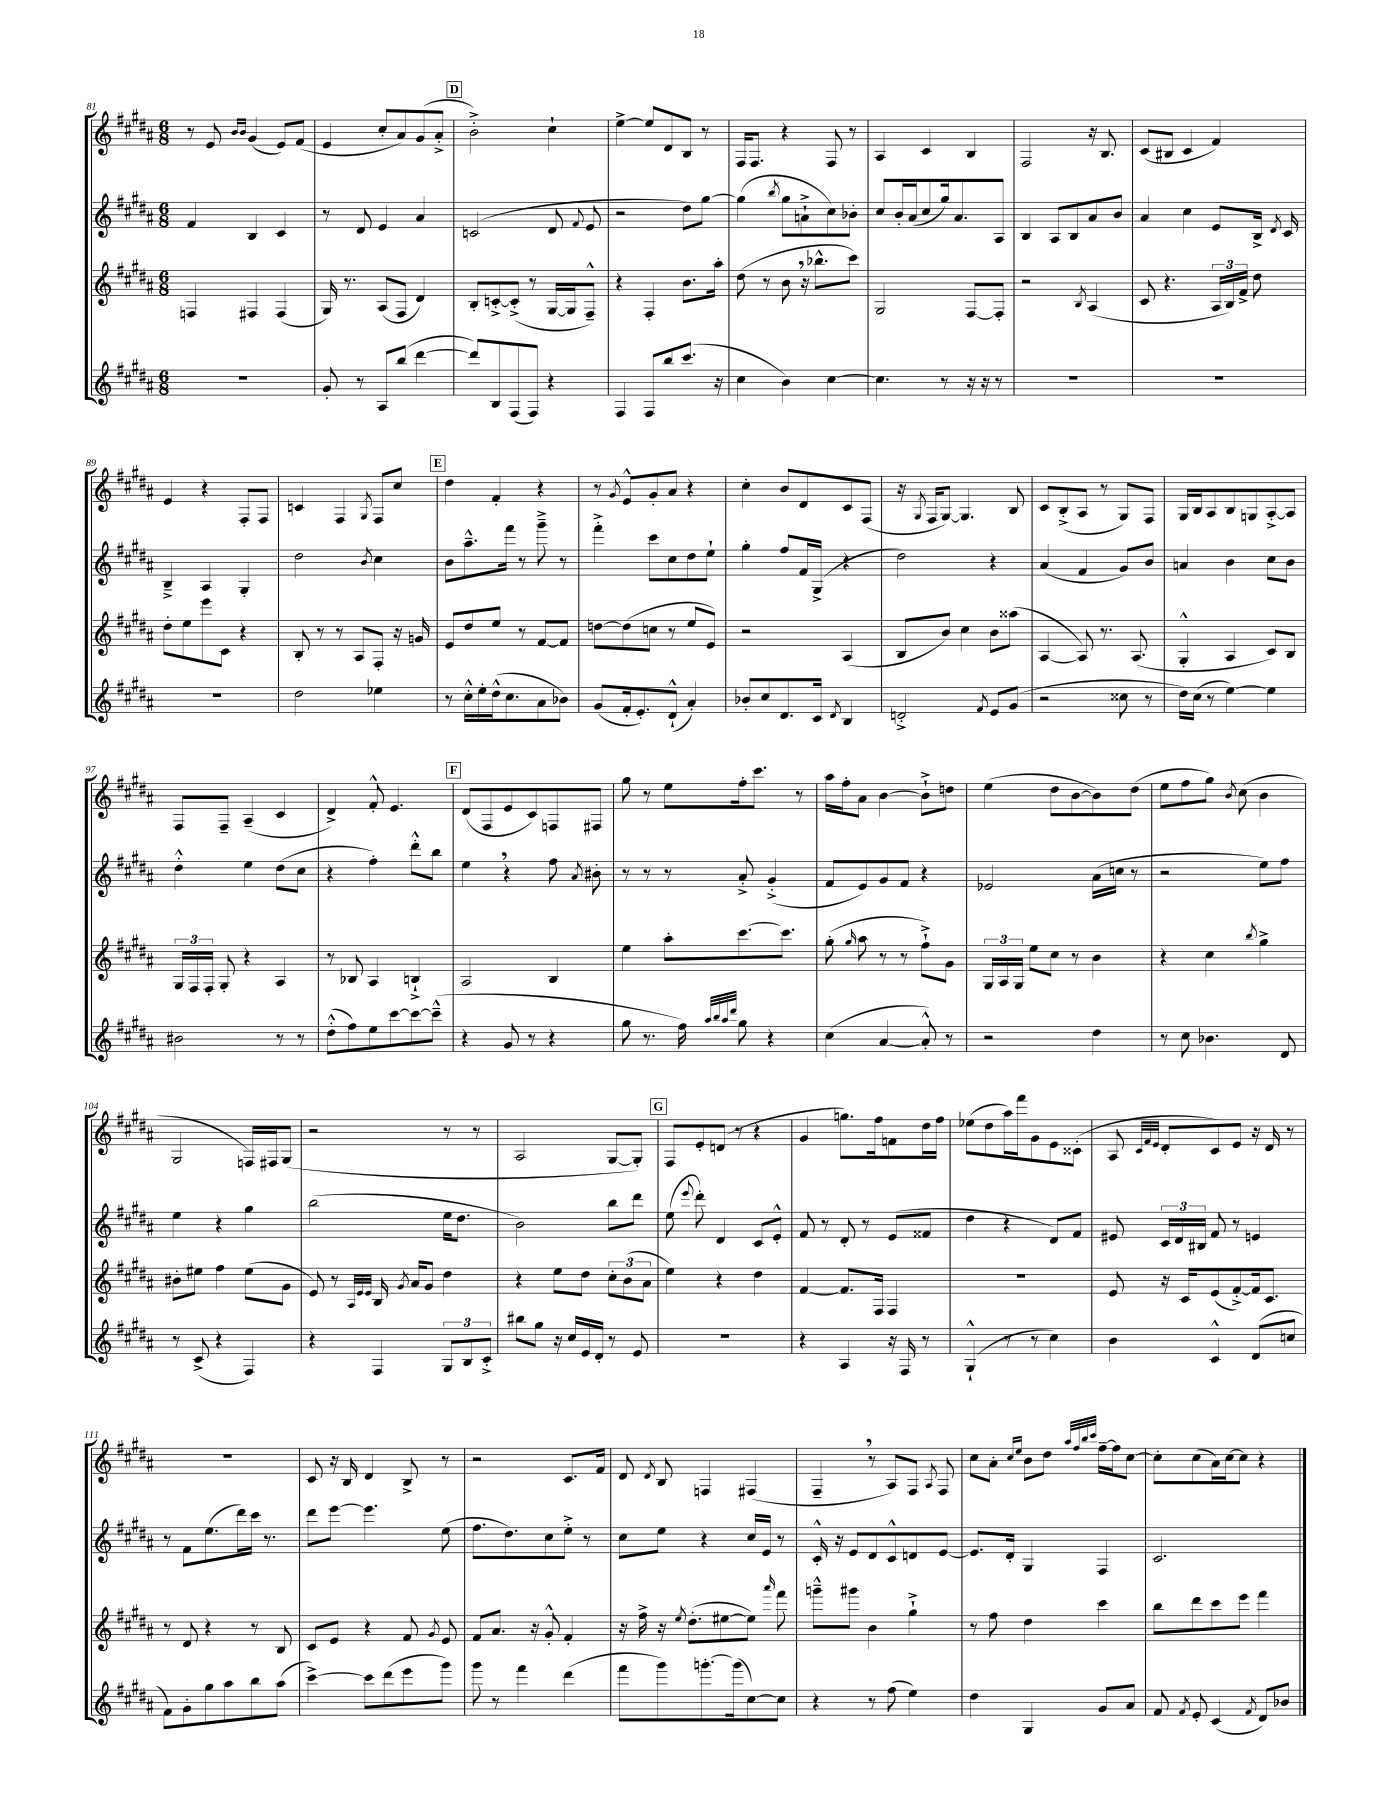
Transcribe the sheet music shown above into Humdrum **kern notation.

**kern	**kern	**kern	**kern
*staff4	*staff3	*staff2	*staff1
*clefG2	*clefG2	*clefG2	*clefG2
*k[f#c#g#d#a#]	*k[f#c#g#d#a#]	*k[f#c#g#d#a#]	*k[f#c#g#d#a#]
*M6/8	*M6/8	*M6/8	*M6/8
2.r	4F	4f#	8r
.	.	.	8e
.	.	.	16qqb
.	.	.	16qqb
.	4F#	4B	(4g#
.	(4F#	4c#	8e)
.	.	.	(8f#
=	=	=	=
8g#'	16G#)	8r	4e
.	8.r	.	.
8r	.	8d#	.
8A#	(8A#	4e	8cc#'
(8bb	8F#	.	8a#)
[4ddd#	4d#)	4a#	(8g#
.	.	.	8a#'^
=	=	=	=
8ddd#])	8B'	(2c	2b'^)
8B	[8c'^	.	.
(8F#	(8c'^]	.	.
8F#)	8r	.	.
4r	[16G#	8d#	4cc#`
.	16G#]	.	.
.	.	8qqf#	.
.	8F#~^^)	8e	.
=	=	=	=
4F#	4r	2r	[4ee^
8F#	4F#'	.	8ee]
8bb	.	.	8d#
(8.ccc#	8.b	8dd#)	8B
.	.	[8gg#	8r
16r	16aa#'	.	.
=	=	=	=
4cc#	(8dd#	(4gg#]	16F#
.	.	.	8.F#
.	8r	.	.
.	.	8qbb	.
4b)	8b	8gg#	4r
.	16r	8a`^	.
.	8.bb-^^	.	.
[4cc#	.	8cc#)	8F#
.	8ccc#)	8b-'	8r
=	=	=	=
4.cc#]	2G#	8cc#	4A#
.	.	16b'	.
.	.	(16a#	.
.	.	8cc#	4c#
8r	.	16gg#)	.
.	.	8.a#	.
16r	[8F#	.	4B
16r	.	.	.
8r	8F#']	8A#	.
=	=	=	=
2.r	2r	4B	2F#
.	.	8A#	.
.	.	8B	.
.	8qB	.	.
.	(4A#	8a#	16r
.	.	.	8.B
.	.	8b	.
=	=	=	=
2.r	8c#	4a#	(8c#
.	4.r	.	8B#
.	.	4cc#	4c#
.	24A#	8e	4f#)
.	24B)	.	.
.	24f#^	.	.
.	8dd#	16B^	.
.	.	8qd#	.
.	.	16c#	.
=	=	=	=
2.r	8dd#'	4B~^	4e
.	8ee	.	.
.	8eee	4A#	4r
.	8c#	.	.
.	4r	4G#'	8F#'
.	.	.	8F#
=	=	=	=
2dd#	8B'	2dd#	4c
.	8r	.	.
.	8r	.	4F#
.	8A#	.	.
.	.	8qb	8qG#
4ee-	8F#'	4cc#	8F#
.	16r	.	8cc#
.	16g	.	.
=	=	=	=
8r	8e	8b	4dd#
16cc#'^^	8dd#	8.aa#~^^	.
16ee'	.	.	.
(16dd#^^	8ee	.	4f#'
8.cc#	.	16fff#	.
.	8r	8r	.
8a#	[8f#	8ggg#~^	4r
8b-)	8f#]	8r	.
=	=	=	=
(8g#	[8dd	4fff#'^	8r
.	.	.	8qg#
16f#'	(8dd]	.	8e^^
8.e')	.	.	.
.	8cc	8ccc#	8g#'
(8d#`^^	8r	8cc#	8a#
4a#')	8ee	8dd#	4r
.	8e)	8ee`	.
=	=	=	=
8b-'	2r	4gg#'	4cc#'
8cc#	.	.	.
8.d#	.	8ff#	8b
.	.	16f#	8d#
16c#	.	(16G#^	.
8qd#	.	.	.
4B	(4A#	4r	8c#
.	.	.	(8F#
=	=	=	=
2d'^	8B	2dd#)	16r
.	.	.	8qG#
.	.	.	16F#
.	8b)	.	[8G#)
.	4cc#	.	4.G#]
8qf#	.	.	.
8e	8b	4r	.
(8g#	(8aa##	.	8B
=	=	=	=
2r	[4A#	(4a#	8c#
.	.	.	(8B'^
.	8A#])	4f#	8A#
.	8.r	.	8r
8cc##	.	8g#)	8G#)
.	(8.A#	.	.
8r	.	8b	8F#
=	=	=	=
16dd#)	4G#'^^	4a	16G#
(16cc#	.	.	16B
8r	.	.	8A#
[4ee)	4A#	4b	8B
.	.	.	8G
4ee]	8c#)	8cc#	[8A#'^
.	8B	8b	8A#]
=	=	=	=
2b#	24G#	4dd#'^^	8F#
.	24F#	.	.
.	24F#'	.	.
.	8G#'	.	8F#~
.	4r	4ee	(4A#~
8r	4A#	(8dd#	4c#
8r	.	8cc#	.
=	=	=	=
(8dd#'^^	8r	4r	4d#^)
8ff#)	8B-	.	.
8ee	4A#	4ff#')	8f#'^^
[8ccc#	.	.	4.e
8ccc#_	4B`^	8ddd#'^^	.
(8ccc#~^^]	.	8bb	.
=	=	=	=
4r	2A#	4ee	(8d#
.	.	.	8F#
8g#	.	4r	8e
8r	.	.	8c#)
4r	4B	8ff#	8F
.	.	8qa#	.
.	.	8b#'	8F#
=	=	=	=
8gg#	4ee	8r	8gg#
8.r	.	8r	8r
.	8aa#'	8r	8ee
16ff#)	.	.	.
32qqaa#	.	.	.
32qqbb	.	.	.
32qqaa#	.	.	.
32qqddd#	.	.	.
8gg#	[8.ccc#	8a#'^	16ff#'
.	.	.	8.ccc#
4r	.	(4g#'^	.
.	8.ccc#]	.	.
.	.	.	8r
=	=	=	=
(4cc#	(8gg#'	8f#	16aa#
.	.	.	16ff#'
.	16qqgg#	.	.
.	8aa#	8e)	8a#
[4a#	8r	8g#	[4b
.	8r	8f#	.
8a#'^^])	8ff#`^)	4r	8b`^]
8r	8g#	.	8dd
=	=	=	=
2r	24G#	2e-	(4ee
.	24A#	.	.
.	24G#	.	.
.	8ee	.	.
.	8cc#	.	8dd#
.	8r	.	[8b
4dd#	4b	(16a#	8b])
.	.	16cc	.
.	.	8r	(8dd#
=	=	=	=
8r	4r	2r	8ee
8cc#	.	.	8ff#
4.b-	4cc#	.	8gg#)
.	.	.	8qb
.	.	.	(8cc#
.	8qbb	.	.
.	4gg#^	8ee)	4b
8d#	.	8ff#	.
=	=	=	=
8r	8b#'	4ee	2G#
(8c#^	8ee#	.	.
4r	4ff#	4r	.
4F#)	(8ee#	4gg#	16F)
.	.	.	16F#
.	8g#	.	(8G#
=	=	=	=
4r	8e)	(2bb	2r
.	8r	.	.
.	32qqA#	.	.
.	32qqe	.	.
.	32qqe	.	.
4F#	16B	.	.
.	8qg#	.	.
.	16a#	.	.
.	8g#	.	.
12G#	4dd#	16ee	8r
.	.	8.dd#	.
12B	.	.	.
.	.	.	8r
12c#'^	.	.	.
=	=	=	=
8bb#	4r	2b)	2A#
8gg#	.	.	.
16r	8ee	.	.
16cc#	.	.	.
16e	8dd#	.	.
16d#'	.	.	.
8r	12cc#'	8bb	[8G#
.	(12b	.	.
8e	.	8ddd#	8G#'])
.	12a#	.	.
=	=	=	=
2.r	4ee)	(8ee	8F#
.	.	8qqeee	.
.	.	8ddd#')	8e'
.	4r	4d#	(8d
.	.	.	8r
.	4dd#	8c#	4r
.	.	8e'^^	.
=	=	=	=
4r	[4f#	8f#	4g#
.	.	8r	.
4A#	8.f#]	8d#'	8.gg)
.	.	8r	.
.	16F#	.	16ff#
16r	4F#	(8e	8f
16F#	.	.	.
8r	.	8f##	16dd#
.	.	.	16ff#
=	=	=	=
(4G#`^^	2.r	4dd#	(8ee-
.	.	.	8dd#
8r	.	4r	16aa#)
.	.	.	16fff#
8r	.	.	8g#
4cc#)	.	8d#)	8e
.	.	8f#	(8c##'
=	=	=	=
4b	8e	8e#	8A#
.	.	.	32qqc#
.	.	.	32qqf#
.	.	.	32qqe
.	16r	24c#	8d#'
.	.	24d#	.
.	16c#	.	.
.	.	24B#	.
4c#^^	(8e	8f#	8c#)
.	[8f#'^)	8r	8e
(8d#	16f#]	4e	16r
.	8.c#	.	16d#
8cc	.	.	8r
=	=	=	=
8f#)	8r	8r	2.r
8g#'	8d#	8f#	.
8gg#	4r	(8.ee	.
8aa#	.	.	.
.	.	16ddd#)	.
8bb	8r	16ccc#	.
.	.	8.r	.
(8aa#	8B	.	.
=	=	=	=
[4ccc#^)	8c#	8ddd#	8c#
.	8e	[8eee	16r
.	.	.	16B
8ccc#]	4r	4.eee]	4d#
(8ddd#	.	.	.
8eee	8f#	.	8B^
.	8qg#	.	.
8ggg#)	8e	(8ee	8r
=	=	=	=
8ggg#	8f#	8.ff#	2r
8r	8.a#	.	.
.	.	8.dd#)	.
4fff#	.	.	.
.	16r	.	.
.	8g#'^^	8cc#	.
(4ddd#	4f#'	8ee'^	8.c#
.	.	8r	.
.	.	.	16f#
=	=	=	=
8fff#	16r	8cc#	8d#
.	16ff#^	.	.
.	.	.	8qd#
8ggg#)	16r	8ee	8B
.	8qee	.	.
.	(8.dd#'	.	.
[8.ggg'	.	4r	4F
.	[8ee#	.	.
(16ggg]	.	.	.
[8cc#)	8ee#])	16cc#	(4F#
.	.	16e	.
.	16qqaaa#	.	.
8cc#]	8fff#	8r	.
=	=	=	=
4r	8ggg~^^	16c#'^^	4F#~
.	.	16r	.
.	8ggg#	8e	.
8r	4b	8d#	8r
(8ff#	.	8c#^^	8A#)
4ee)	4gg#`^	8d	8F#
.	.	.	8qA#
.	.	[8e	8F#
=	=	=	=
4dd#	8r	8.e]	8cc#
.	8ff#	.	8a#'
.	.	16d#'	.
.	.	.	16qqcc#
.	.	.	16qqee
4G#	4dd#	4G#	8b
.	.	.	8dd#
.	.	.	32qqaa#
.	.	.	32qqff#
.	.	.	32qqbb
.	.	.	32qqccc#
8g#	4ccc#	4F#	[16ff#~
.	.	.	16ff#]
8a#	.	.	[8cc#
=	=	=	=
8f#	8bb	2.c#	8cc#']
8qf#	.	.	.
8e'	8ddd#	.	(8cc#
(4c#	8ccc#	.	16a#)
.	.	.	[16cc#
.	8eee	.	8cc#]
8qf#	.	.	.
8d#)	4fff#	.	4r
8b-	.	.	.
==	==	==	==
*-	*-	*-	*-
